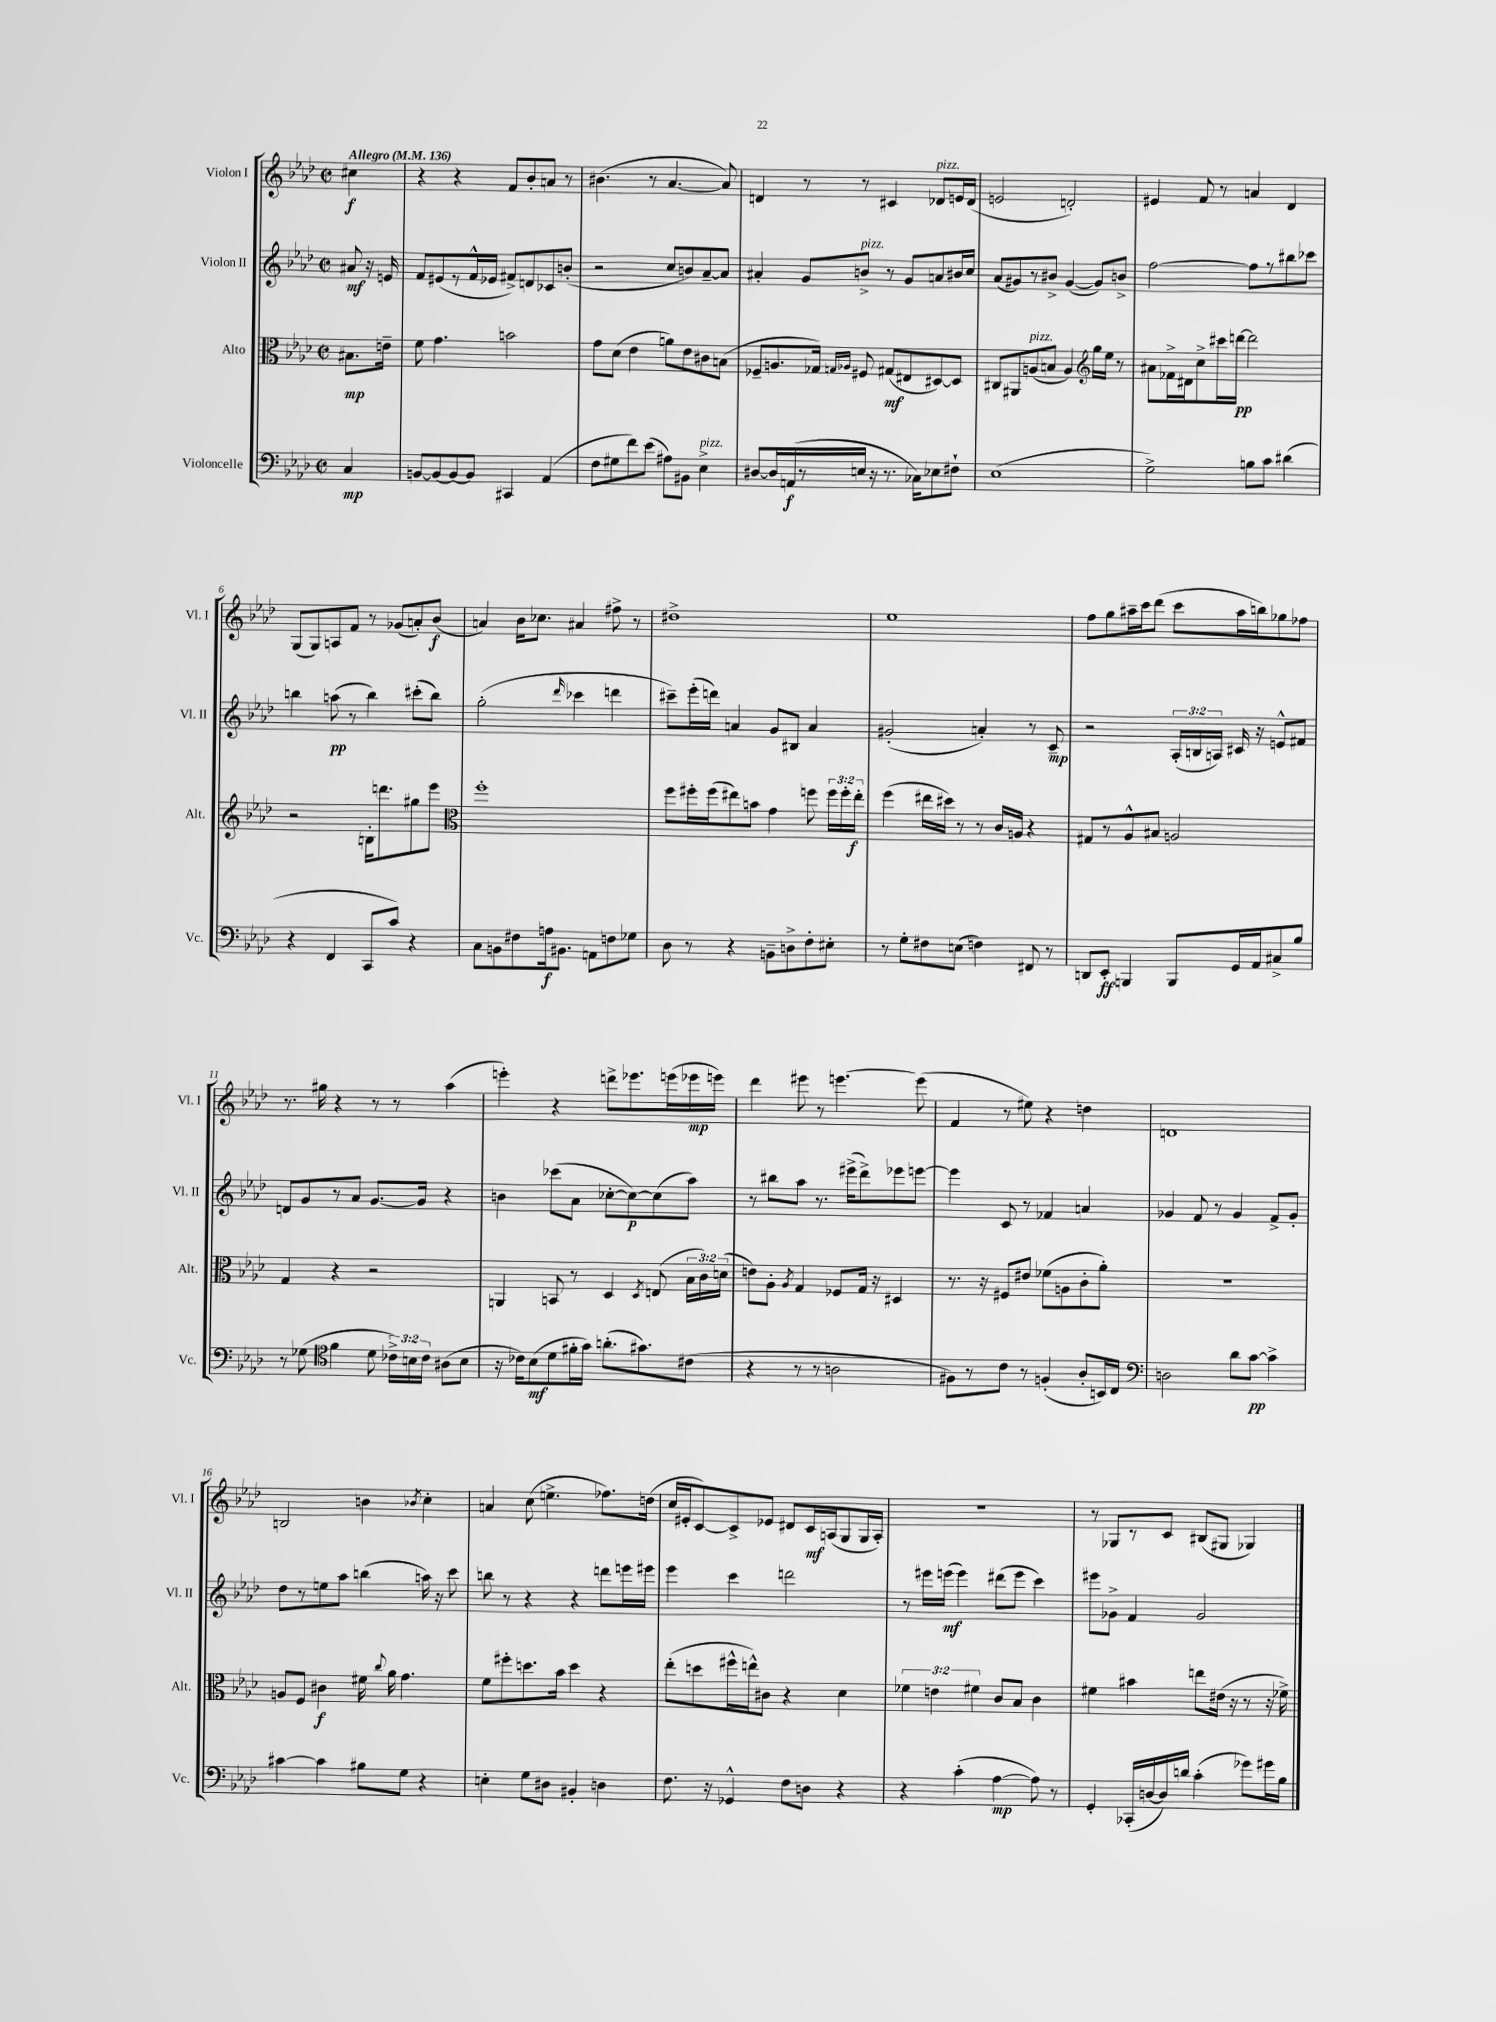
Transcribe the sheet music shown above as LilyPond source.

<<
\new StaffGroup <<
\new Staff = "s0" \with { instrumentName = "Violon I" shortInstrumentName = "Vl. I" } {
    \clef treble \key aes \major \defaultTimeSignature \time 2/2 \partial 4 \tempo "Allegro" 4 = 136
    \autoBeamOff cis''4\f |
    r4 r4 f'8[ bes'8-. a'8] r8 |
    bis'4.( r8 aes'4.~ aes'8) |
    d'4 r8 r8 cis'4 des'8[^\markup { \italic "pizz." } e'16 des'16]( |
    e'2 d'2-.) |
    eis'4 f'8 r8 a'4 des'4 |
    g8[( g8) a8 f'8] r8 ges'8[( a'8-.) bes'8]\f( |
    a'4) bes'16[ ces''8.] ais'4 fis''8-> r8 |
    dis''1-> |
    ees''1 |
    f''8[ g''8 ais''16-- c'''16 des'''8]( c'''8[ ais''16 b''16) ges''8 fes''8] |
    r8. gis''16 r4 r8 r8 aes''4( |
    e'''4-.) r4 d'''8[-> ees'''8. e'''16( ees'''16\mp e'''16]) |
    des'''4 eis'''8 r8 e'''4.~ e'''8( |
    f'4 r8 eis''8) r4 d''4 |
    d'1 |
    b2 b'4 \acciaccatura { bes'8 } c''4-. |
    a'4 c''8( e''4.-> fes''8.[) d''16]( |
    c''16[ eis'16-. c'8~) c'8-> ees'8] dis'8[ c'16\mf a16( g8 g16 a16]-.) |
    R1 |
    r8 ges8[ r8 c'8] bis8[( gis8] ges4) \bar "|." |
}
\new Staff = "s1" \with { instrumentName = "Violon II" shortInstrumentName = "Vl. II" } {
    \clef treble \key aes \major \defaultTimeSignature \time 2/2 \override Staff.TupletNumber.text = #tuplet-number::calc-fraction-text \partial 4
    \autoBeamOff ais'8\mf r16 e'16 |
    f'8[ eis'8( r8 f'16-^ ees'16] fis'8[->) d'8 ces'8 b'8]-.( |
    r2 c''8[ b'8) aes'8~-- aes'8] |
    ais'4-. g'8[ b'8]->^\markup { \italic "pizz." } r8 g'8[ a'8 bis'16 c''16] |
    aes'8[( gis'8) r8 bis'8]-> gis'4~( gis'8[) b'8]-> |
    f''2~ f''8[ r8 bis''8 ces'''8] |
    b''4 a''8\pp( r8 b''4) cis'''8[-.( b''8]) |
    g''2-.( \grace { des'''16 } ces'''4 d'''4 |
    cis'''8[--) ees'''16-.( d'''16]) a'4 g'8[ bis8] a'4 |
    gis'2-.( a'4-.) r8 c'8--\mp |
    r2 \tuplet 3/2 { aes16[-.( b16 a16]) } cis'16 r16 e'8[-^ fis'8] |
    d'8[ g'8 r8 aes'8] g'8.[~ g'16] r4 |
    b'4 ces'''8[( aes'8] ces''8[~-. ces''8~\p) ces''8( aes''8]) |
    r8 bis''8[ aes''8] r8. eis'''16[->( des'''8->) ees'''8 e'''8]~ |
    e'''4 c'8 r8 fes'4 a'4 |
    ges'4 f'8 r8 ges'4 f'8[-> ges'8]-. |
    des''8[ r8 e''8 aes''8] b''4( a''16) r16 c'''8 |
    b''8 r8 r4 r4 d'''8[ e'''16 eis'''16] |
    ees'''4 c'''4 d'''2 |
    r8 eis'''16[ e'''16]\mf( e'''4) dis'''8[( e'''8] c'''4) |
    eis'''8[ ges'8]-> f'4 ges'2 \bar "|." |
}
\new Staff = "s2" \with { instrumentName = "Alto" shortInstrumentName = "Alt." } {
    \clef alto \key aes \major \defaultTimeSignature \time 2/2 \override Staff.TupletNumber.text = #tuplet-number::calc-fraction-text \partial 4
    \autoBeamOff bis8.[\mp e'16]-- |
    f'8 g'4. b'2 |
    g'8[ des'8]( ees'4 a'8[) ees'8 cis'8 b8]( |
    fes8[-- a8. ges16]) \grace { g16[ aes16] } fis8 gis8[\mf( eis8 dis8~) dis8] |
    cis8[ ais,8 a8^\markup { \italic "pizz." }( b8] a4) \clef treble g''16[ ees''16] r8 |
    ais'8[ fes'16-> dis'16 c''8-> cis'''16 d'''16]~\pp d'''2 |
    r2 b16[-. d'''8. gis''8 ees'''8] |
    \clef alto f''1-. |
    f''8[ fis''16-. fis''16( eis''8) b'8] g'4 f''8 \tuplet 3/2 { f''16[ f''16-. eis''16]-.\f } |
    f''4( eis''16[ dis''16]) r8 r8 c'16[ a16] r4 |
    gis8[ r8 aes8-^ bis8] a2 |
    g4 r4 r2 |
    a,4 b,8 r8 des4 \acciaccatura { des8 } e8( \tuplet 3/2 { bes16[ c'16) d'16]( } |
    e'8[) aes8]-. \acciaccatura { aes8 } g4 fes8[ g16] r16 dis4 |
    r8. r16 fis8[ eis'8] fes'8[( a8 c'8-. aes'8]-.) |
    R1 |
    a8[ f8] cis'4\f fis'16 \appoggiatura { c''8 } aes'16 g'4. |
    f'8[ fis''8-. d''8. bes'16] d''4 r4 |
    ees''8[-.( d''8 fis''16-^ e''16-^) cis'8] r4 des'4 |
    \tuplet 3/2 { fes'4 e'4 fis'4 } c'8[ bes8] c'4 |
    fis'4 bis'4 e''8[ eis'16]( r16 r8 r16 fes'16->) \bar "|." |
}
\new Staff = "s3" \with { instrumentName = "Violoncelle" shortInstrumentName = "Vc." } {
    \clef bass \key aes \major \defaultTimeSignature \time 2/2 \override Staff.TupletNumber.text = #tuplet-number::calc-fraction-text \partial 4
    \autoBeamOff c4\mp |
    b,8[~ b,8~ b,8~ b,8] cis,4 aes,4( |
    f8[ gis8 f'8) ees'8]( ais8[) bis,8] ees4->^\markup { \italic "pizz." } |
    dis8[~ dis16 a,16\f( r8 e16] r16 r8. ces16[) ees8 fis8]-! |
    ees1( |
    g2->) b8[ c'8] dis'4( |
    r4 f,4 c,8[ c'8]) r4 |
    c8[ b,8 fis8 a16\f bis,8.] a,8[ f8 ges8] |
    des8 r8 r4 b,8[-- d8-> f8-. eis8]-. |
    r8 g8[-. fis8 e8]( f4) fis,8 r8 |
    d,8[ ees,8]-.\ff b,,4 b,,8[ g,16 aes,16 cis8-> bes8] |
    r8 ges8( \clef tenor f'4 des'8 \tuplet 3/2 { ces'16[->) b16 ces'16] } ais8[( b8] |
    r16 ces'16[) bes8\mf( des'8 fis'16-. g'16]) a'8.[-.( gis'8.) cis'8]( |
    r4 r8 r8 a2 |
    fis8[) r8 c'8] r8 f4-.( aes8[-. b,16) c16] |
    \clef bass d2 des'8[ c'8]~\pp c'4-> |
    cis'4~ cis'4 bis8[ g8] r4 |
    e4-. g8[ dis8] bis,4-. d4 |
    f8. r16 ges,4-^ f8[ d8] r4 |
    r4 c'4-.( aes4~\mp aes8) r8 |
    g,4-. ces,16[-.( d16~ d16) d'16] c'4-.( ges'8[) gis'16 bes16] \bar "|." |
}
>>
>>
